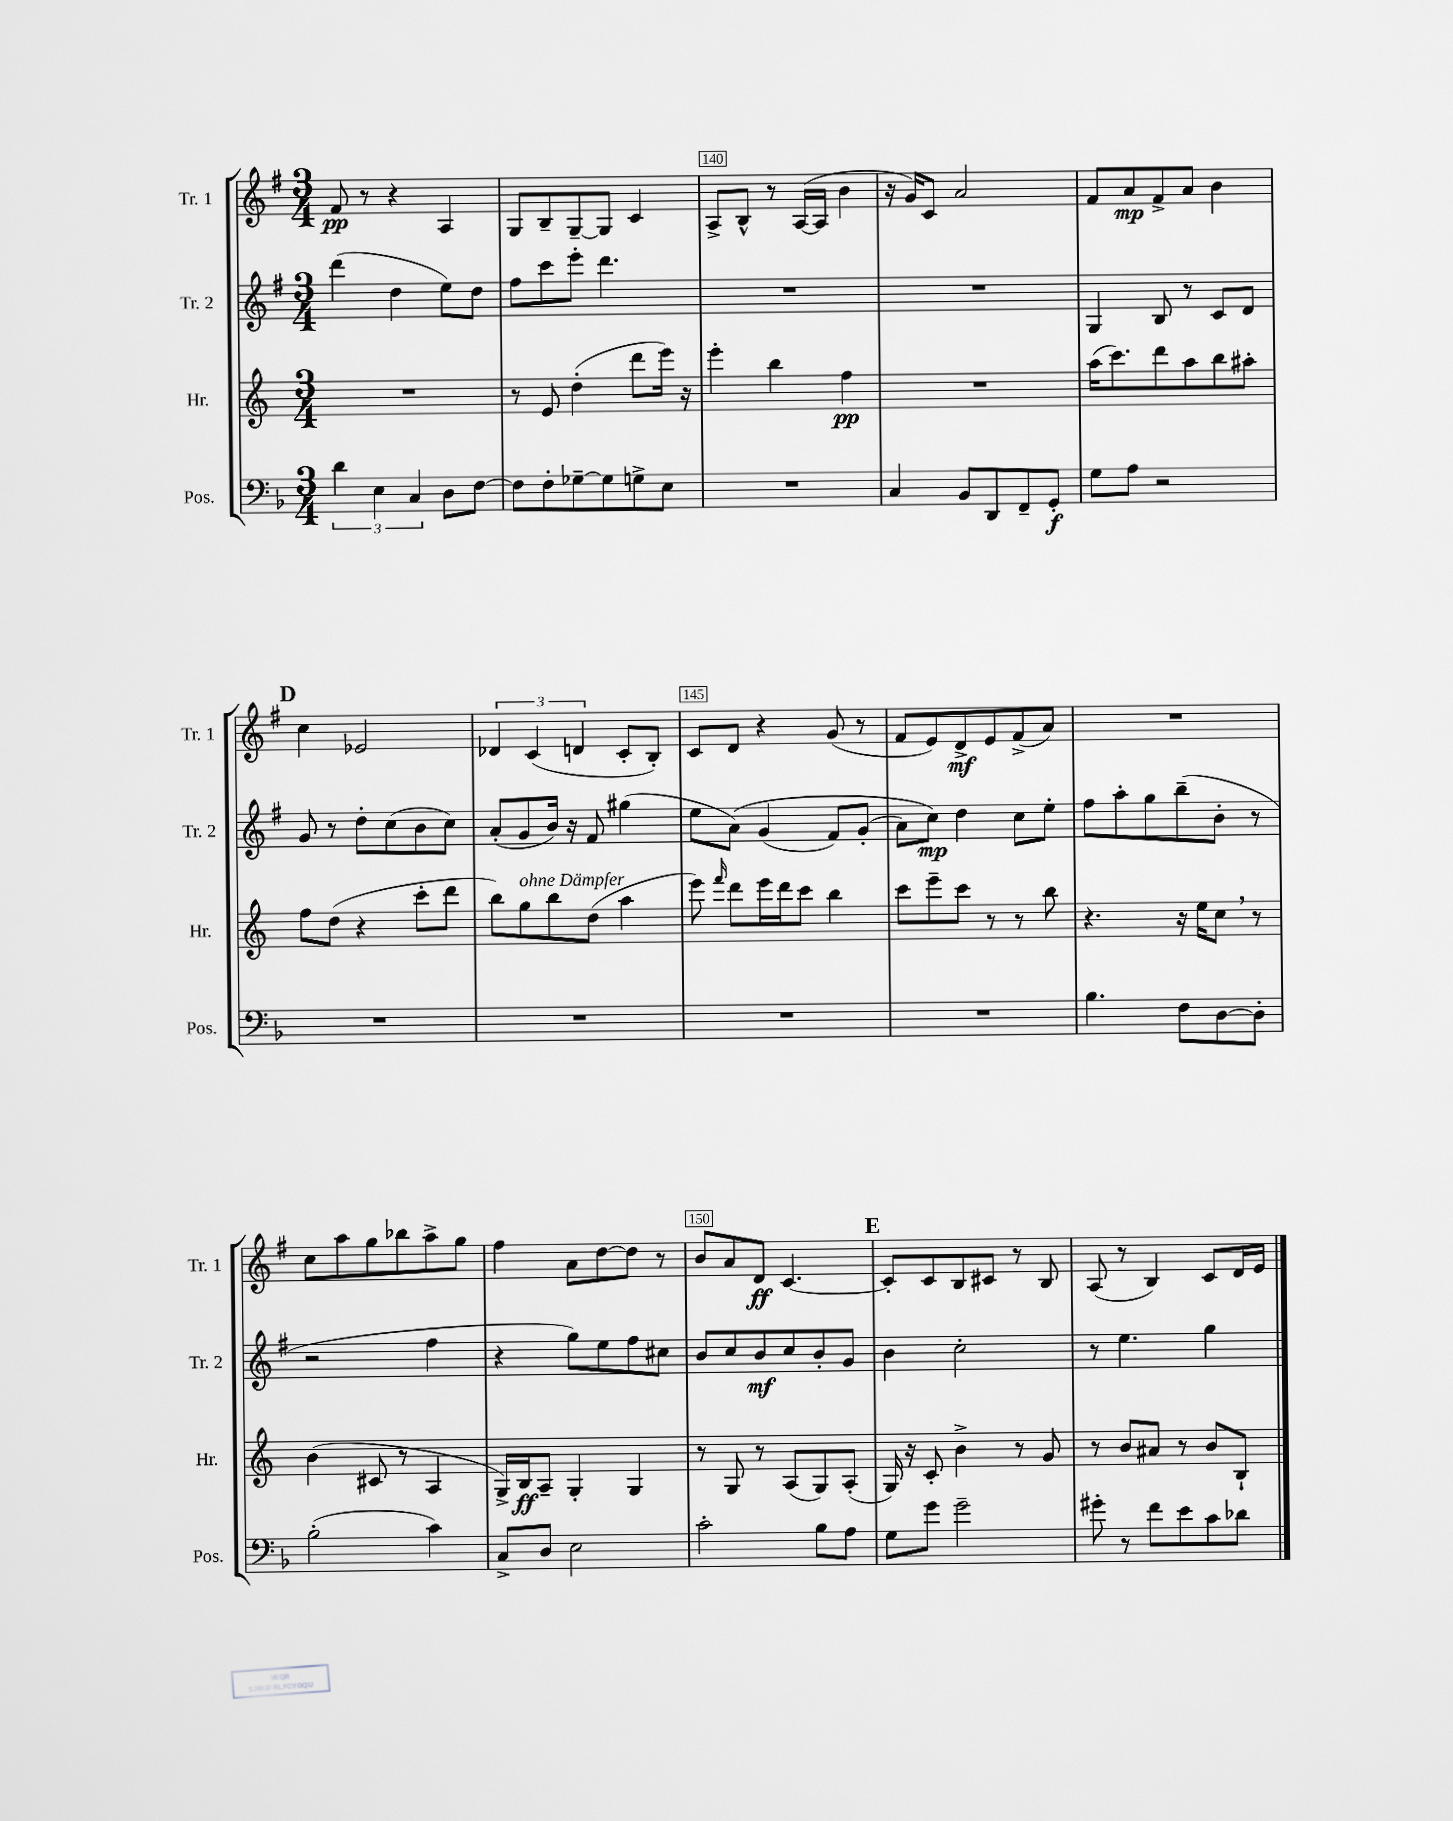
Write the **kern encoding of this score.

**kern	**dynam	**kern	**dynam	**kern	**dynam	**kern	**dynam
*part4	*part4	*part3	*part3	*part2	*part2	*part1	*part1
*staff4	*staff4	*staff3	*staff3	*staff2	*staff2	*staff1	*staff1
*I"Pos.	*	*I"Hr.	*	*I"Tr. 2	*	*I"Tr. 1	*
*I'Pos.	*	*I'Hr.	*	*I'Tr. 2	*	*I'Tr. 1	*
*clefF4	*	*clefG2	*	*clefG2	*	*clefG2	*
*k[b-]	*	*k[]	*	*k[f#]	*	*k[f#]	*
*M3/4	*	*M3/4	*	*M3/4	*	*M3/4	*
=138	=138	=138	=138	=138	=138	=138	=138
6d\	.	2.r	.	(4ddd\	.	8f#/	pp
.	.	.	.	.	.	8r	.
6E\	.	.	.	.	.	.	.
.	.	.	.	4dd\	.	4r	.
6C/	.	.	.	.	.	.	.
8D\L	.	.	.	8ee\L)	.	4A/	.
[8F\J	.	.	.	8dd\J	.	.	.
=139	=139	=139	=139	=139	=139	=139	=139
8F\L]	.	8r	.	8ff#\L	.	8G/L	.
8F'\	.	8e/	.	8ccc\	.	8B~/	.
[8G-X~\	.	(4dd'\	.	8eee'\J	.	[8G~/	.
8G-\]	.	.	.	4.ddd\	.	8G/J]	.
8Gn^\	.	8ddd\L	.	.	.	4c/	.
8E\J	.	16eee\Jk)	.	.	.	.	.
.	.	16r	.	.	.	.	.
=140	=140	=140	=140	=140	=140	=140	=140
2.r	.	4eee'\	.	2.r	.	8A^/L	.
.	.	.	.	.	.	8B^^/J	.
.	.	4bb\	.	.	.	8r	.
.	.	.	.	.	.	([16A/LL	.
.	.	.	.	.	.	16A/JJ]	.
.	.	4ff\	pp	.	.	4b\	.
=141	=141	=141	=141	=141	=141	=141	=141
4C/	.	2.r	.	2.r	.	16r	.
.	.	.	.	.	.	16g/KL)	.
.	.	.	.	.	.	8c/J	.
8BB-/L	.	.	.	.	.	2a/	.
8DD/	.	.	.	.	.	.	.
8FF~/	.	.	.	.	.	.	.
8GG'/J	f	.	.	.	.	.	.
=142	=142	=142	=142	=142	=142	=142	=142
8G\L	.	(16aa\KL	.	4G/	.	8f#/L	.
.	.	8.ccc\)	.	.	.	.	.
8A\J	.	.	.	.	.	8a/	mp
2r	.	8ddd\	.	8B/	.	8f#^/	.
.	.	8aa\	.	8r	.	8a/J	.
.	.	8bb\	.	8c/L	.	4b\	.
.	.	8aa#X'\J	.	8d/J	.	.	.
!!LO:LB:g=z
!!LO:REH:place=s1:t=D
=143	=143	=143	=143	=143	=143	=143	=143
2.r	.	8ff\L	.	8g/	.	4cc\	.
.	.	(8dd\J	.	8r	.	.	.
.	.	4r	.	8dd'\L	.	2e-X/	.
.	.	.	.	(8cc\	.	.	.
.	.	8ccc'\L	.	8b\	.	.	.
.	.	8ddd\J	.	8cc\J)	.	.	.
=144	=144	=144	=144	=144	=144	=144	=144
2.r	.	8bb\L)	.	(8a'/L	.	6d-X/	.
!	!	!LO:TX:a:i:t=ohne Dämpfer	!	!	!	!	!
.	.	8gg\	.	8g/	.	.	.
.	.	.	.	.	.	(6c/	.
.	.	8bb\	.	16b/Jk)	.	.	.
.	.	.	.	16r	.	.	.
.	.	.	.	.	.	6dn/	.
.	.	(8dd\J	.	8f#/	.	.	.
.	.	4aa\	.	(4gg#X\	.	8c'/L	.
.	.	.	.	.	.	8B'/J)	.
=145	=145	=145	=145	=145	=145	=145	=145
2.r	.	8eee\)	.	8ee\L	.	8c/L	.
.	.	16qqfff/	.	.	.	.	.
.	.	8ddd\L	.	(8a\J)	.	8d/J	.
.	.	16eee\L	.	(4g/	.	4r	.
.	.	16ddd\J	.	.	.	.	.
.	.	8ccc\J	.	.	.	.	.
.	.	4bb\	.	8f#/L)	.	(8g/	.
.	.	.	.	(8g'/J	.	8r	.
=146	=146	=146	=146	=146	=146	=146	=146
2.r	.	8ccc\L	.	8a\L)	.	8f#/L	.
.	.	8eee~\	.	8cc\J)	mp	8e/)	.
.	.	8ccc\J	.	4dd\	.	8d^/	mf
.	.	8r	.	.	.	8e/	.
.	.	8r	.	8cc\L	.	(8f#^/	.
.	.	8bb\	.	8ee'\J	.	8a/J)	.
=147	=147	=147	=147	=147	=147	=147	=147
4.B-\	.	4.r	.	8ff#\L	.	2.r	.
.	.	.	.	8aa'\	.	.	.
.	.	.	.	8gg\	.	.	.
8F\L	.	16r	.	(8bb~\	.	.	.
.	.	16ee\KL	.	.	.	.	.
[8D\	.	8cc,\J	.	8b'\J	.	.	.
8D'\J]	.	8r	.	8r	.	.	.
!!LO:LB:g=z
=148	=148	=148	=148	=148	=148	=148	=148
(2B-'\	.	(4b\	.	2r	.	8cc\L	.
.	.	.	.	.	.	8aa\	.
.	.	8c#X/	.	.	.	8gg\	.
.	.	8r	.	.	.	8bb-X\	.
4c\)	.	4A/	.	4ff#\	.	8aa^\	.
.	.	.	.	.	.	8gg\J	.
=149	=149	=149	=149	=149	=149	=149	=149
8C^/L	.	16G^/LL)	.	4r	.	4ff#\	.
.	.	16B/J	ff	.	.	.	.
8D/J	.	8A~/J	.	.	.	.	.
2E\	.	4G'/	.	8gg\L)	.	8a\L	.
.	.	.	.	8ee\	.	[8dd\	.
.	.	4G/	.	8ff#\	.	8dd\J]	.
.	.	.	.	8cc#X\J	.	8r	.
=150	=150	=150	=150	=150	=150	=150	=150
2c'\	.	8r	.	8b/L	.	8b/L	.
.	.	8G/	.	8cc/	.	8a/	.
.	.	8r	.	8b/	mf	8d/J	ff
.	.	(8A/L	.	8cc/	.	[4.c/	.
8B-\L	.	8G/)	.	8b'/	.	.	.
8A\J	.	(8A'/J	.	8g/J	.	.	.
!!LO:REH:place=s1:t=E
=151	=151	=151	=151	=151	=151	=151	=151
8G\L	.	16G/)	.	4b\	.	8c'/L]	.
.	.	16r	.	.	.	.	.
8g\J	.	8c'/	.	.	.	8c/	.
2g~\	.	4b^\	.	2cc'\	.	8B/	.
.	.	.	.	.	.	8c#X/J	.
.	.	8r	.	.	.	8r	.
.	.	8g/	.	.	.	8B/	.
=152	=152	=152	=152	=152	=152	=152	=152
8g#X'\	.	8r	.	8r	.	(8A/	.
8r	.	8b/L	.	4.ee\	.	8r	.
8f\L	.	8a#X/J	.	.	.	4B/)	.
8e\	.	8r	.	.	.	.	.
8c\	.	8b/L	.	4gg\	.	8c/L	.
8d-X\J	.	8B`/J	.	.	.	16d/L	.
.	.	.	.	.	.	16e/JJ	.
==	==	==	==	==	==	==	==
*-	*-	*-	*-	*-	*-	*-	*-
